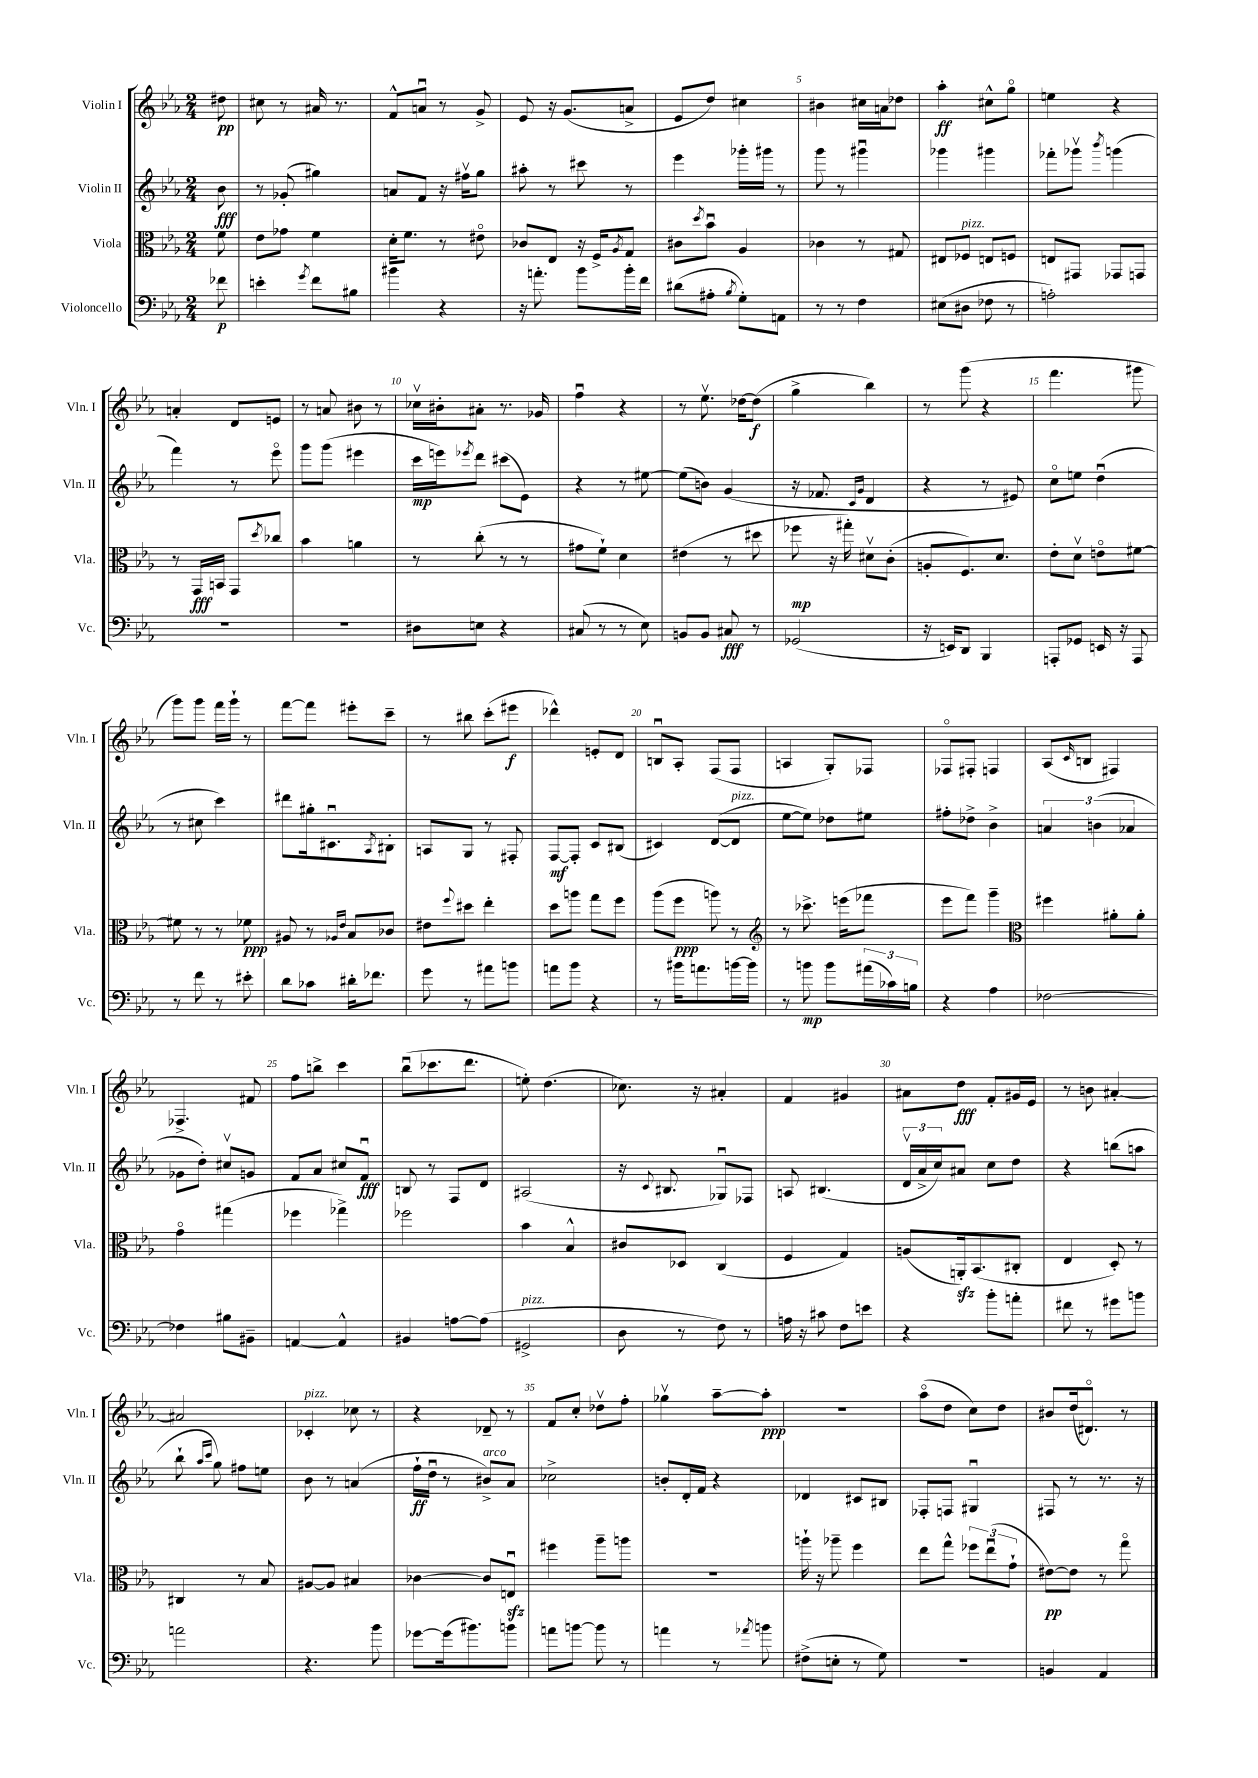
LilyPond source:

<<
\new StaffGroup <<
\new Staff = "s0" \with { instrumentName = "Violin I" shortInstrumentName = "Vln. I" } {
    \clef treble \key ees \major \numericTimeSignature \time 2/4 \partial 8
    dis''8\pp |
    cis''8 r8 ais'16 r8. |
    f'8-^ a'8\downbow r8 g'8-> |
    ees'8 r16 g'8.( a'8-> |
    ees'8 d''8) cis''4 |
    bis'4 cis''16 a'16 des''8 |
    aes''4-.\ff cis''8-^ g''8\flageolet |
    e''4 r4 |
    a'4-. d'8 e'8 |
    r8 a'8 bis'8 r8 |
    ces''16\upbow bis'16-. ais'8-. r8. ges'16 |
    f''4\downbow r4 |
    r8 ees''8.\upbow des''16~ des''8\f( |
    g''4-> bes''4) |
    r8 g'''8( r4 |
    f'''4. gis'''8 |
    g'''8) g'''8 f'''16 g'''16-! r8 |
    f'''8~ f'''8 eis'''8-. c'''8-- |
    r8 bis''8 c'''8-.( eis'''8\f |
    des'''4-^) e'8-. d'8 |
    b8\downbow aes8-. f8( f8 |
    a4 g8-.) fes8 |
    fes8\flageolet fis8-. f4 |
    aes8( \grace { c'16 } b8 fis4) |
    fes4.-> fis'8 |
    f''8 b''8-> c'''4 |
    bes''8\downbow( ces'''8. d'''8. |
    e''8-.) d''4.( |
    ces''8.) r16 ais'4-. |
    f'4 gis'4 |
    ais'8 d''8\fff f'8-. gis'16 ees'16 |
    r8 b'8 ais'4~-. |
    ais'2 |
    ces'4-.^\markup { \italic "pizz." } ces''8 r8 |
    r4 des'8-- r8 |
    f'8 c''8-. des''8\upbow f''8-. |
    ges''4\upbow aes''8~-- aes''8-.\ppp |
    R2 |
    aes''8\flageolet( d''8 c''8) d''8 |
    bis'8 d''16( dis'8.\flageolet) r8 \bar "|." |
}
\new Staff = "s1" \with { instrumentName = "Violin II" shortInstrumentName = "Vln. II" } {
    \clef treble \key ees \major \numericTimeSignature \time 2/4 \partial 8
    bes'8\fff |
    r8 ges'8-.( gis''4) |
    a'8 f'8 r16 fis''16\upbow g''8 |
    ais''8-. r8 cis'''8 r8 |
    ees'''4 ges'''16-. gis'''16 r8 |
    g'''8 r8 gis'''4\downbow |
    ges'''4 gis'''4 |
    fes'''8-. ges'''8\upbow \acciaccatura { bes'''8 } g'''4( |
    f'''4) r8 ees'''8\flageolet |
    g'''8 g'''8( eis'''4 |
    c'''16\mp e'''16) \acciaccatura { ees'''8 } d'''8 cis'''8( ees'8) |
    r4 r8 eis''8~ |
    eis''8( b'8) g'4( |
    r16 fes'8. \grace { c'16 g'16 } d'4 |
    r4 r8 eis'8) |
    c''8\flageolet e''8 d''4\downbow( |
    r8 cis''8 c'''4) |
    dis'''8 gis''16-. cis'8.\downbow \acciaccatura { aes8 } bis8-. |
    a8 g8 r8 fis8-. |
    f8~\mf f8-. c'8 bis8( |
    cis'4) d'8~( d'8^\markup { \italic "pizz." } |
    ees''8~ ees''8) des''8 eis''8 |
    fis''8-. des''8-> bes'4-> |
    \tuplet 3/2 { a'4 b'4( aes'4 } |
    ges'8 d''8-.) cis''8\upbow g'8 |
    f'8 aes'8 cis''8 f'8\downbow\fff |
    b8 r8 f8 d'8 |
    ais2( |
    r16 \appoggiatura { c'8 } bis8. ges8\downbow) fes8 |
    a8 bis4.( |
    \tuplet 3/2 { d'16\upbow aes'16-> c''16) } ais'8 c''8 d''8 |
    r4 b''8( a''8 |
    bes''8-! \grace { aes''16 c'''16 } g''8) fis''8 e''8 |
    bes'8 r8 a'4( |
    f''16-!\ff d''16\downbow r8 bis'8->^\markup { \italic "arco" }) aes'8 |
    ces''2-> |
    b'8-. d'16-. f'16 r4 |
    des'4 cis'8 bis8 |
    fes8-. f8 gis4\downbow |
    fis8 r8 r8. r16 \bar "|." |
}
\new Staff = "s2" \with { instrumentName = "Viola" shortInstrumentName = "Vla." } {
    \clef alto \key ees \major \numericTimeSignature \time 2/4 \partial 8
    f'8 |
    ees'8 ges'8 f'4 |
    d'16-. f'8. r8 eis'8\flageolet |
    ces'8 ees8 r16 f16-> \acciaccatura { aes8 } g8 |
    cis'8 \acciaccatura { d''8 } bes'8\downbow aes4 |
    ces'4 r8 gis8 |
    eis8 fes8^\markup { \italic "pizz." } e8 f8 |
    e8 gis,8 ges,8 g,8 |
    r8 g,16\fff b,16 g,8 \acciaccatura { d''8 } ces''8 |
    bes'4 a'4 |
    r8 c''8-.( r8 r8 |
    gis'8 f'8-!) d'4 |
    eis'4( r8 dis''8 |
    fes''8\mp r16 gis''16-.) dis'8\upbow c'8-.( |
    a8-. f8.) d'8. |
    ees'8-. d'8\upbow e'8\flageolet fis'8~ |
    fis'8 r8 r8 fes'8\ppp |
    ais8 r8 \grace { aes16 ees'16 } bes8 ces'8 |
    eis'8 \appoggiatura { f''8 } dis''8 ees''4-. |
    d''8 a''8 g''8 f''8 |
    aes''8( f''8\ppp a''8) r8 |
    \clef treble r8 ces'''8.-> e'''16( fes'''8 |
    ees'''8 f'''8) g'''4-- |
    \clef alto fis''4 ais'8-. ais'8-. |
    g'4\flageolet gis''4( |
    fes''4 ges''4->) |
    fes''2 |
    bes'4 bes4-^ |
    cis'8 des8 c4( |
    f4 g4) |
    a8( a,16-.\sfz) bes,8.( cis8-. |
    ees4 d8-.) r8 |
    cis4 r8 bes8 |
    ais8~ ais8 bis4 |
    ces'4~ ces'8 e8\downbow\sfz |
    fis''4 aes''8-- a''8 |
    R2 |
    a''16-! r16 aes''8-- f''4 |
    ees''8 g''8-^ \tuplet 3/2 { fes''8 ees''8\downbow( g'8-! } |
    eis'8~\pp) eis'8 r8 g''8\flageolet \bar "|." |
}
\new Staff = "s3" \with { instrumentName = "Violoncello" shortInstrumentName = "Vc." } {
    \clef bass \key ees \major \numericTimeSignature \time 2/4 \partial 8
    fes'8\p |
    e'4-. \acciaccatura { g'8 } f'8 bis8 |
    bis'4 r4 |
    r16 a'8.-. bes'8 bes'16-. f'16 |
    dis'8( ais8-. \acciaccatura { bes8 } g8-.) a,8 |
    r8 r8 f4 |
    eis8( dis8 fes8 r8 |
    a2-.) |
    r2 |
    R2 |
    dis8 e8 r4 |
    cis8( r8 r8 ees8) |
    b,8 b,8 cis8\fff r8 |
    ges,2( |
    r16 e,16) d,8 bes,,4 |
    a,,8-. ges,8 e,16 r16 a,,8 |
    r8 f'8 r8 eis'8-. |
    d'8 ces'8 dis'16-. fes'8. |
    g'8 r8 ais'8 b'8 |
    a'8 bes'8 r4 |
    r8 bis'16 a'8. b'16~ b'16 |
    r8 b'8\mp b'8 \tuplet 3/2 { ais'16( ces'16) b16 } |
    r4 aes4 |
    fes2~ |
    fes4 bis8 bis,8-- |
    a,4~ a,4-^ |
    bis,4 a8~ a8( |
    gis,2->^\markup { \italic "pizz." } |
    d8 r8 f8) r8 |
    a16 r16 cis'8 f8 e'8 |
    r4 bes'8-. a'8-. |
    fis'8 r8 gis'8 b'8 |
    a'2 |
    r4. bes'8 |
    ges'8~ ges'16( bis'8.) b'8 |
    a'8 b'8~ b'8 r8 |
    a'4 r8 \acciaccatura { aes'8 } b'8 |
    fis8->( e8-. r8 g8) |
    R2 |
    b,4 aes,4 \bar "|." |
}
>>
>>
\layout { \context { \Score \override BarNumber.break-visibility = ##(#f #t #t) barNumberVisibility = #(every-nth-bar-number-visible 5) } }
